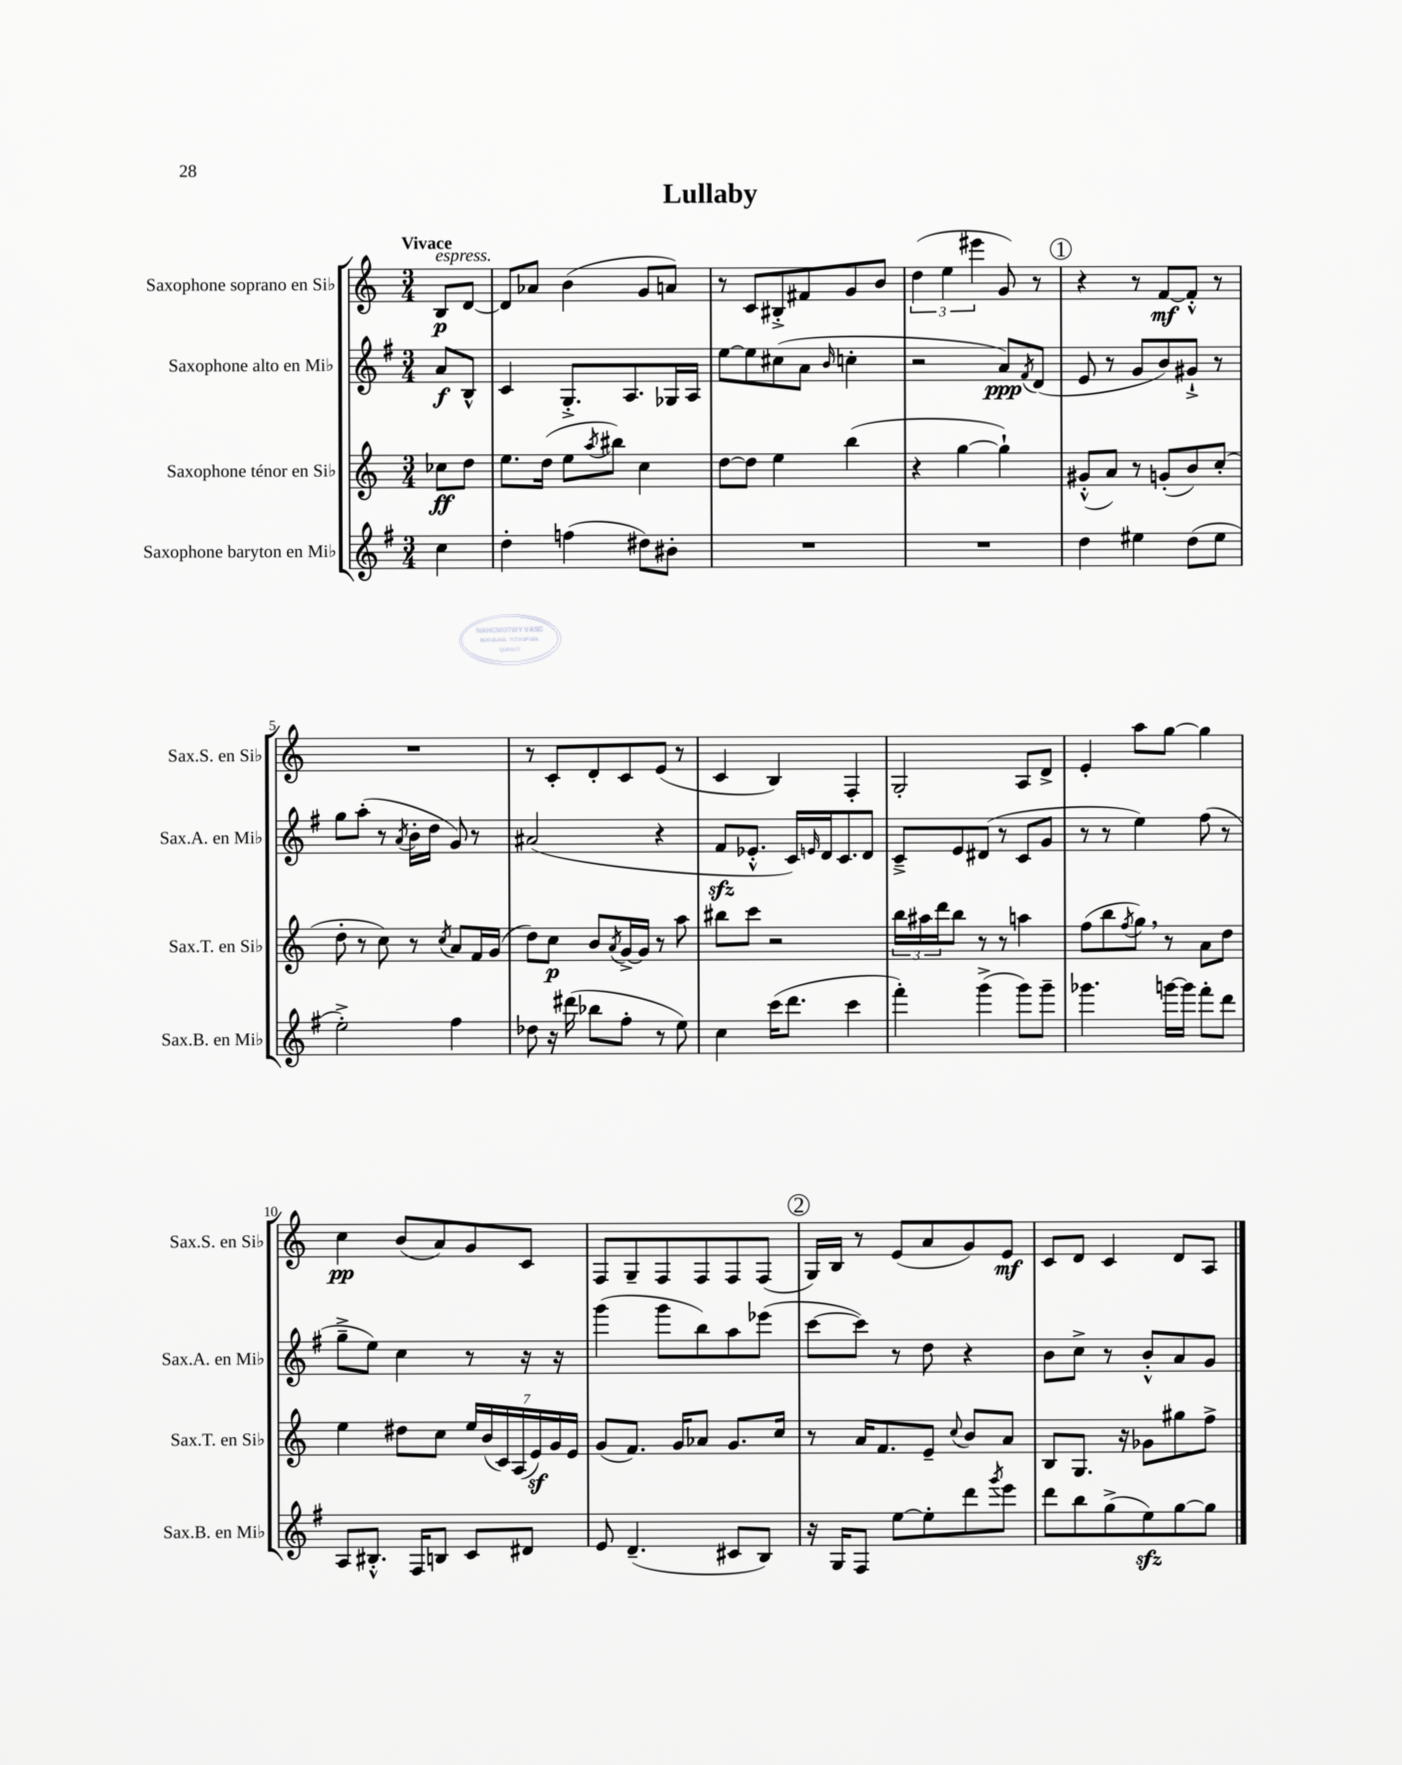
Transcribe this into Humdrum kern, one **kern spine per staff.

**kern	**kern	**kern	**kern
*staff4	*staff3	*staff2	*staff1
*clefG2	*clefG2	*clefG2	*clefG2
*k[f#]	*k[]	*k[f#]	*k[]
*M3/4	*M3/4	*M3/4	*M3/4
4cc	8cc-	8a	8B
.	8dd	8B^^	[8d
=	=	=	=
4dd'	8.ee	4c	8d]
.	.	.	8a-
.	(16dd	.	.
(4ff	8ee	8.G'^	(4b
.	8qaa	.	.
.	8bb#)	.	.
.	.	8.A	.
8dd#)	4cc	.	8g
8b#'	.	16G-	8a)
.	.	16A	.
=	=	=	=
2.r	[8dd	[8ee	8r
.	8dd]	8ee]	8c
.	4ee	(8cc#	8B#'^
.	.	8a	8f#
.	.	16qqb	.
.	(4bb	4cc'	8g
.	.	.	8b
=	=	=	=
2.r	4r	2r	(6dd
.	.	.	6ee
.	[4gg	.	.
.	.	.	6eee#
.	4gg`])	8a)	8g)
.	.	8qf#	.
.	.	(8d	8r
=	=	=	=
4dd	(8g#'^^	8e	4r
.	8a)	8r	.
4ee#	8r	8g	8r
.	(8g'	8b)	[8f
(8dd	8b)	8g#`^	8f'^^]
8ee#	(8cc'	8r	8r
=	=	=	=
2ee'^)	8dd'	8gg	2.r
.	8r	(8aa'	.
.	8cc)	8r	.
.	.	8qa	.
.	8r	16b'	.
.	.	16dd	.
.	8qcc	.	.
4ff#	8a	8g)	.
.	16f	8r	.
.	(16g	.	.
=	=	=	=
8dd-	8dd)	(2a#	8r
16r	8cc	.	8c'
(16ddd#	.	.	.
8bb-	8b	.	8d'
.	8qa	.	.
8ff#'	[16g^	.	8c
.	16g]	.	.
8r	8r	4r	(8e
8ee)	8aa	.	8r
=	=	=	=
4cc	8bb#	8f#	4c
.	8ccc	8.e-'^^	.
(16ccc	2r	.	4B)
8.ddd	.	16c)	.
.	.	16qqe	.
.	.	16d	.
.	.	8.c	.
4ccc	.	.	4F'
.	.	8d	.
=	=	=	=
4fff#')	24bb	8c~^	2G'
.	24aa#	.	.
.	24ddd	.	.
.	8bb	8e	.
(4ggg^	8r	(8d#	.
.	8r	8r	.
8ggg)	4aa	8c	8A
8ggg~	.	8g	8d^
=	=	=	=
4.ggg-	(8ff	8r	4e'
.	8bb	8r	.
.	8qff	.	.
.	8gg)	4ee)	8aa
[16ggg	8r	.	[8gg
16ggg]	.	.	.
8fff#'	8a	(8ff#	4gg]
8ddd	8dd	8r	.
=	=	=	=
8A	4ee	8gg~^	4cc
8.B#'^^	.	8ee)	.
.	8dd#	4cc	(8b
16F#	.	.	.
8B	8cc	.	8a)
8c	28ee	8r	8g
.	(28b	.	.
.	28c)	.	.
.	(28A	.	.
8d#	.	16r	8c
.	28e)	.	.
.	28g	.	.
.	.	16r	.
.	28e	.	.
=	=	=	=
8e	(8g	(4ggg	8F
(4.d~	8.f)	.	8G~
.	.	8ggg	8F
.	16g	.	.
.	8a-	8bb)	8F
8c#	8.g	8aa	8F
8B)	.	(8eee-	(8F
.	16cc	.	.
=	=	=	=
16r	8r	[8ccc	16G)
16G	.	.	16B
8F#	16a	8ccc])	8r
.	8.f	.	.
[8ee	.	8r	(8e
8ee']	8e~	8dd	8a
.	8qqcc	.	.
8ddd	8b	4r	8g)
8qggg	.	.	.
8eee	8a	.	8e
=	=	=	=
8ddd	8B	8b	8c
8bb	8.G	8cc^	8d
(8gg^	.	8r	4c
.	16r	.	.
8ee)	8g-	8b'^^	.
[8gg	8gg#	8a	8d
8gg]	8ff^	8g	8A
==	==	==	==
*-	*-	*-	*-
